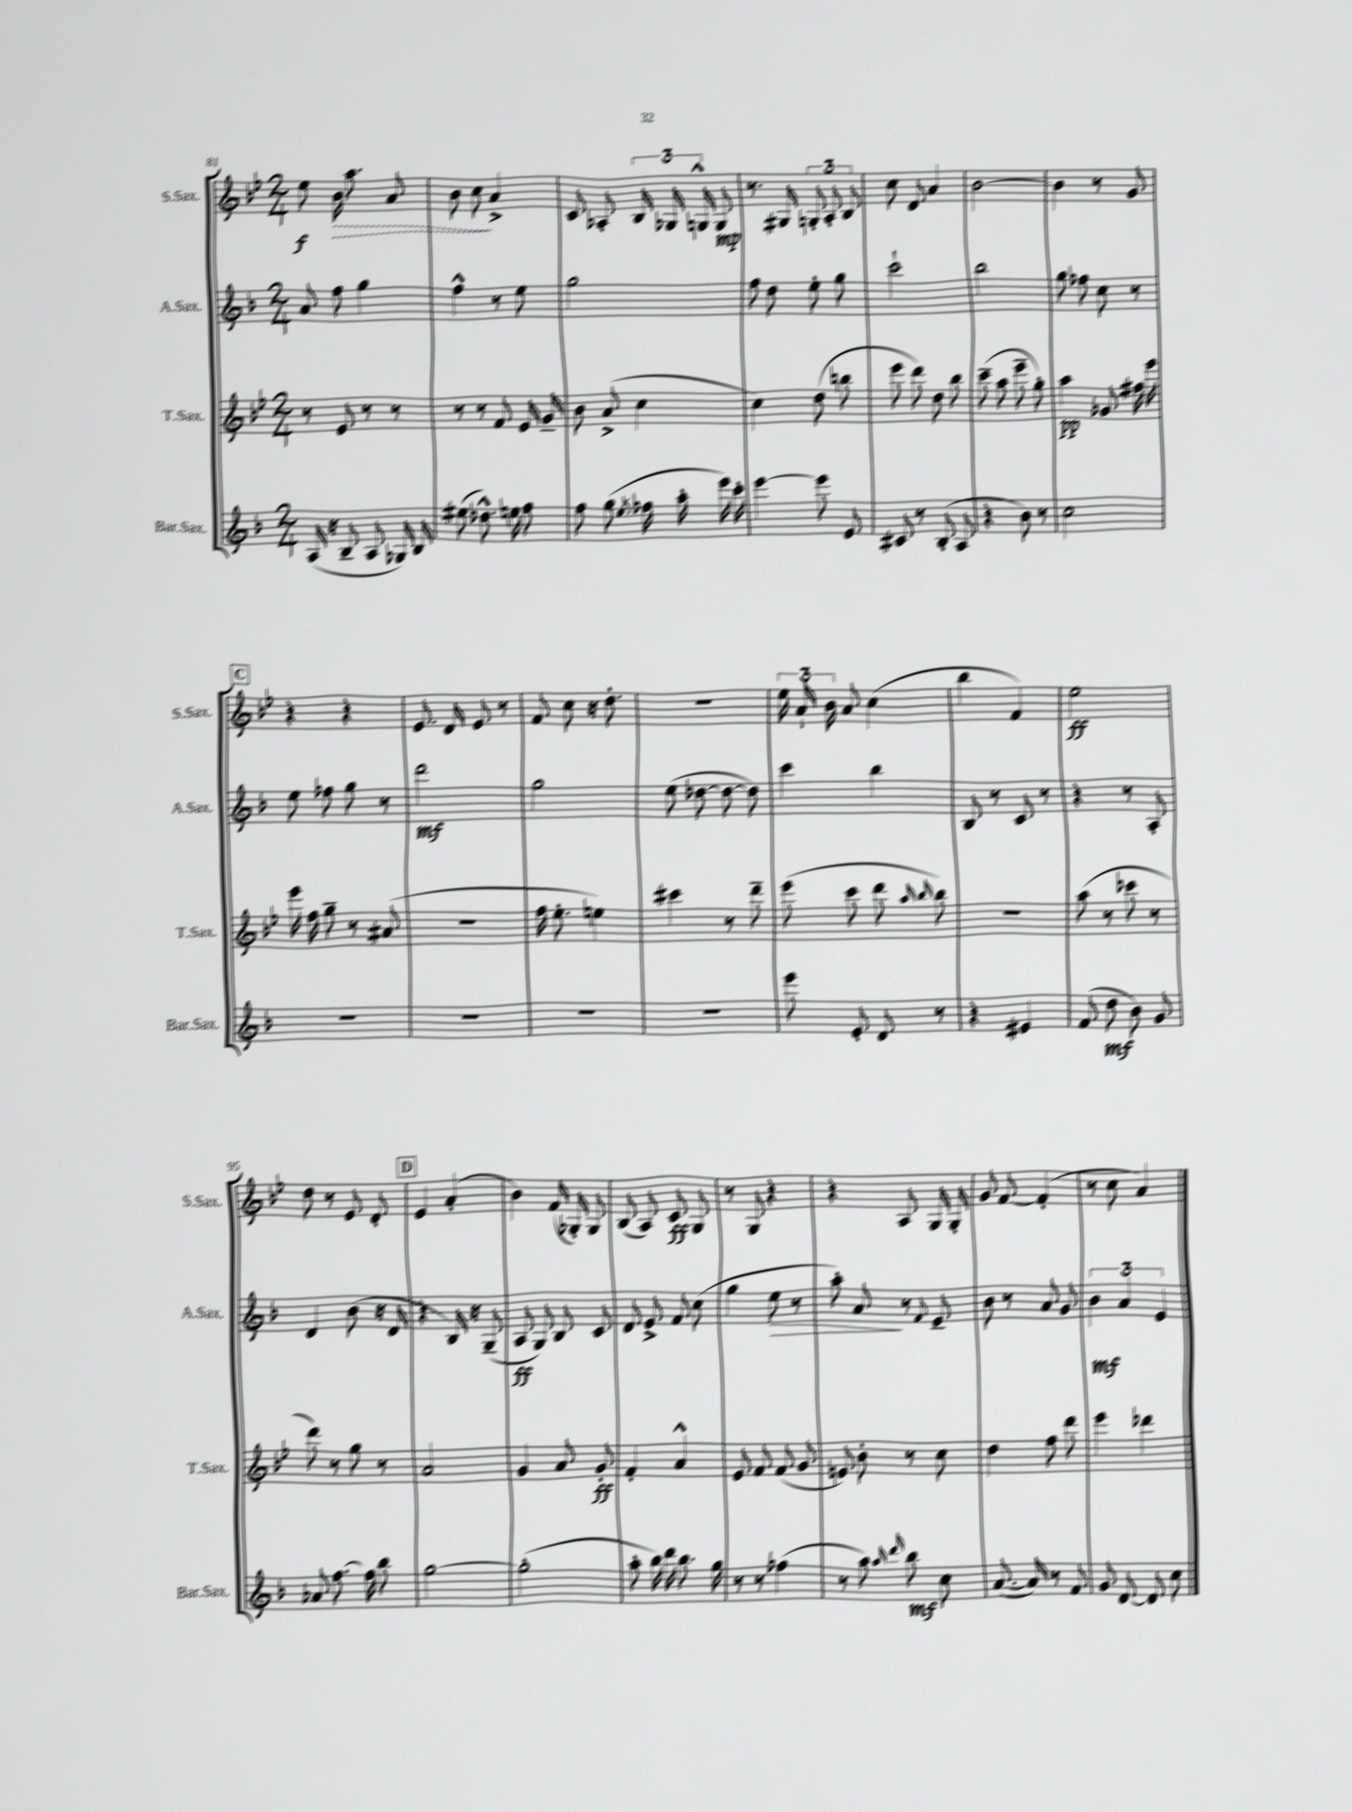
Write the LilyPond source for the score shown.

<<
\new StaffGroup <<
\new Staff = "s0" \with { instrumentName = "S.Sax." shortInstrumentName = "S.Sax." } {
    \clef treble \key bes \major \numericTimeSignature \time 2/4
    \autoBeamOff ees''8\f \once \override Hairpin.style = #'dashed-line bes'16\> a''8. a'8 |
    bes'8 c''8\! a'4-> |
    c'8 aes8-. \tuplet 3/2 { bes16 ges16 g16-^ } g8\mp |
    r8. gis16 \tuplet 3/2 { g8-. a8-. bes8 } |
    c''8 d'8 a'4 |
    bes'2~ |
    bes'4 r8 g'8 |
    \mark \markup { \box "C" } r4 r4 |
    ees'8. d'16 ees'8 r8 |
    f'8 c''8 r16 d''8.-. |
    r2 |
    \tuplet 3/2 { ees''16 a'16-! bes'16 } a'8 c''4( |
    bes''4 f'4) |
    ees''2\ff |
    d''8 r8 ees'8 d'8-. |
    \mark \markup { \box "D" } ees'4 a'4-.( |
    bes'4) f'16( ges16-.) ges8 |
    bes8( a8) c'8\ff g8 |
    r8 g8 r4 |
    r4 a8 g16 g16-. |
    g'8 f'8~ f'4-.( |
    r8 c''8 a'4) \bar "|." |
}
\new Staff = "s1" \with { instrumentName = "A.Sax." shortInstrumentName = "A.Sax." } {
    \clef treble \key f \major \numericTimeSignature \time 2/4
    \autoBeamOff a'8 f''8 g''4 |
    f''4-^ r8 e''8 |
    g''2 |
    f''8 d''8 e''8-. g''8 |
    c'''2-! |
    bes''2 |
    g''8 fes''8 c''8 r8 |
    \mark \markup { \box "C" } e''8 fes''8 g''8 r8 |
    d'''2\mf |
    g''2 |
    e''8( des''8~ des''8~ des''8) |
    c'''4 bes''4 |
    bes8 r8 c'8 r8 |
    r4 r8 a8-. |
    d'4 bes'8( r16 d'16 |
    \mark \markup { \box "D" } r4 bes16) r16 g8--( |
    a8\ff g8) bes8 c'8 |
    d'8 e'8-> f'8 c''8( |
    g''4 e''8\> r8 |
    a''8-.) a'8\! r8 \appoggiatura { f'8 } e'8-- |
    bes'8 r8 a'8 g'8 |
    \tuplet 3/2 { bes'4\mf a'4 e'4 } \bar "|." |
}
\new Staff = "s2" \with { instrumentName = "T.Sax." shortInstrumentName = "T.Sax." } {
    \clef treble \key bes \major \numericTimeSignature \time 2/4
    \autoBeamOff r8 ees'8 r8 r8 |
    r8 r8 f'8 ees'16 g'16-- |
    bes'8 a'8->( c''4 |
    c''4) d''8( b''8 |
    ees'''8 d'''8) d''8 bes''8 |
    c'''8--( a''8 ees'''8-- g''8-.) |
    a''4\pp ges'8 fis''16 ees'''16 |
    \mark \markup { \box "C" } ees'''16 f''16 g''8-- r8 ais'8( |
    r2 |
    f''16 ees''8.-. e''4) |
    cis'''4 r8 d'''8-- |
    ees'''8( c'''8 d'''8 \grace { a''16 bes''16 } bes''8) |
    r2 |
    a''8( r8 ces'''8 r8 |
    d'''8) r8 g''8 r8 |
    \mark \markup { \box "D" } a'2 |
    g'4 a'8 g'8-.\ff |
    f'4-. a'4-^ |
    ees'8 f'8 f'8( g'8 |
    e'8) bes'8-. r8 c''8 |
    d''4 f''8 d'''8 |
    ees'''4 des'''4 \bar "|." |
}
\new Staff = "s3" \with { instrumentName = "Bar.Sax." shortInstrumentName = "Bar.Sax." } {
    \clef treble \key f \major \numericTimeSignature \time 2/4
    \autoBeamOff a16( r16 bes8-- a8 ges16) bes16 |
    eis''8( des''8.-^) e''16 f''8 |
    f''8 g''8( \acciaccatura { e''8 } fes''16 a''16-. e'''16) c'''16-. |
    e'''4~ e'''8 e'8 |
    cis'8 r8 bes8-.( a8 |
    r4 bes'8) r8 |
    c''2 |
    \mark \markup { \box "C" } R2 |
    R2 |
    R2 |
    R2 |
    e'''8 e'8-. d'8 r8 |
    r4 eis'4 |
    f'8( d''8\mf bes'8) g'8 |
    aes'8 f''8.~ f''16 bes''8 |
    \mark \markup { \box "D" } g''2~ |
    g''2-.( |
    a''8-. bes''16) d'''16 bes''8. g''16 |
    r8 r8 fes''4( |
    r8 a''8) \grace { a''16 d'''16 } bes''8\mf c''8 |
    a'8.~( a'16) r8 f'8 |
    g'8 d'8~ d'8 c''8 \bar "|." |
}
>>
>>
\layout { \context { \Score currentBarNumber = #81 } }
